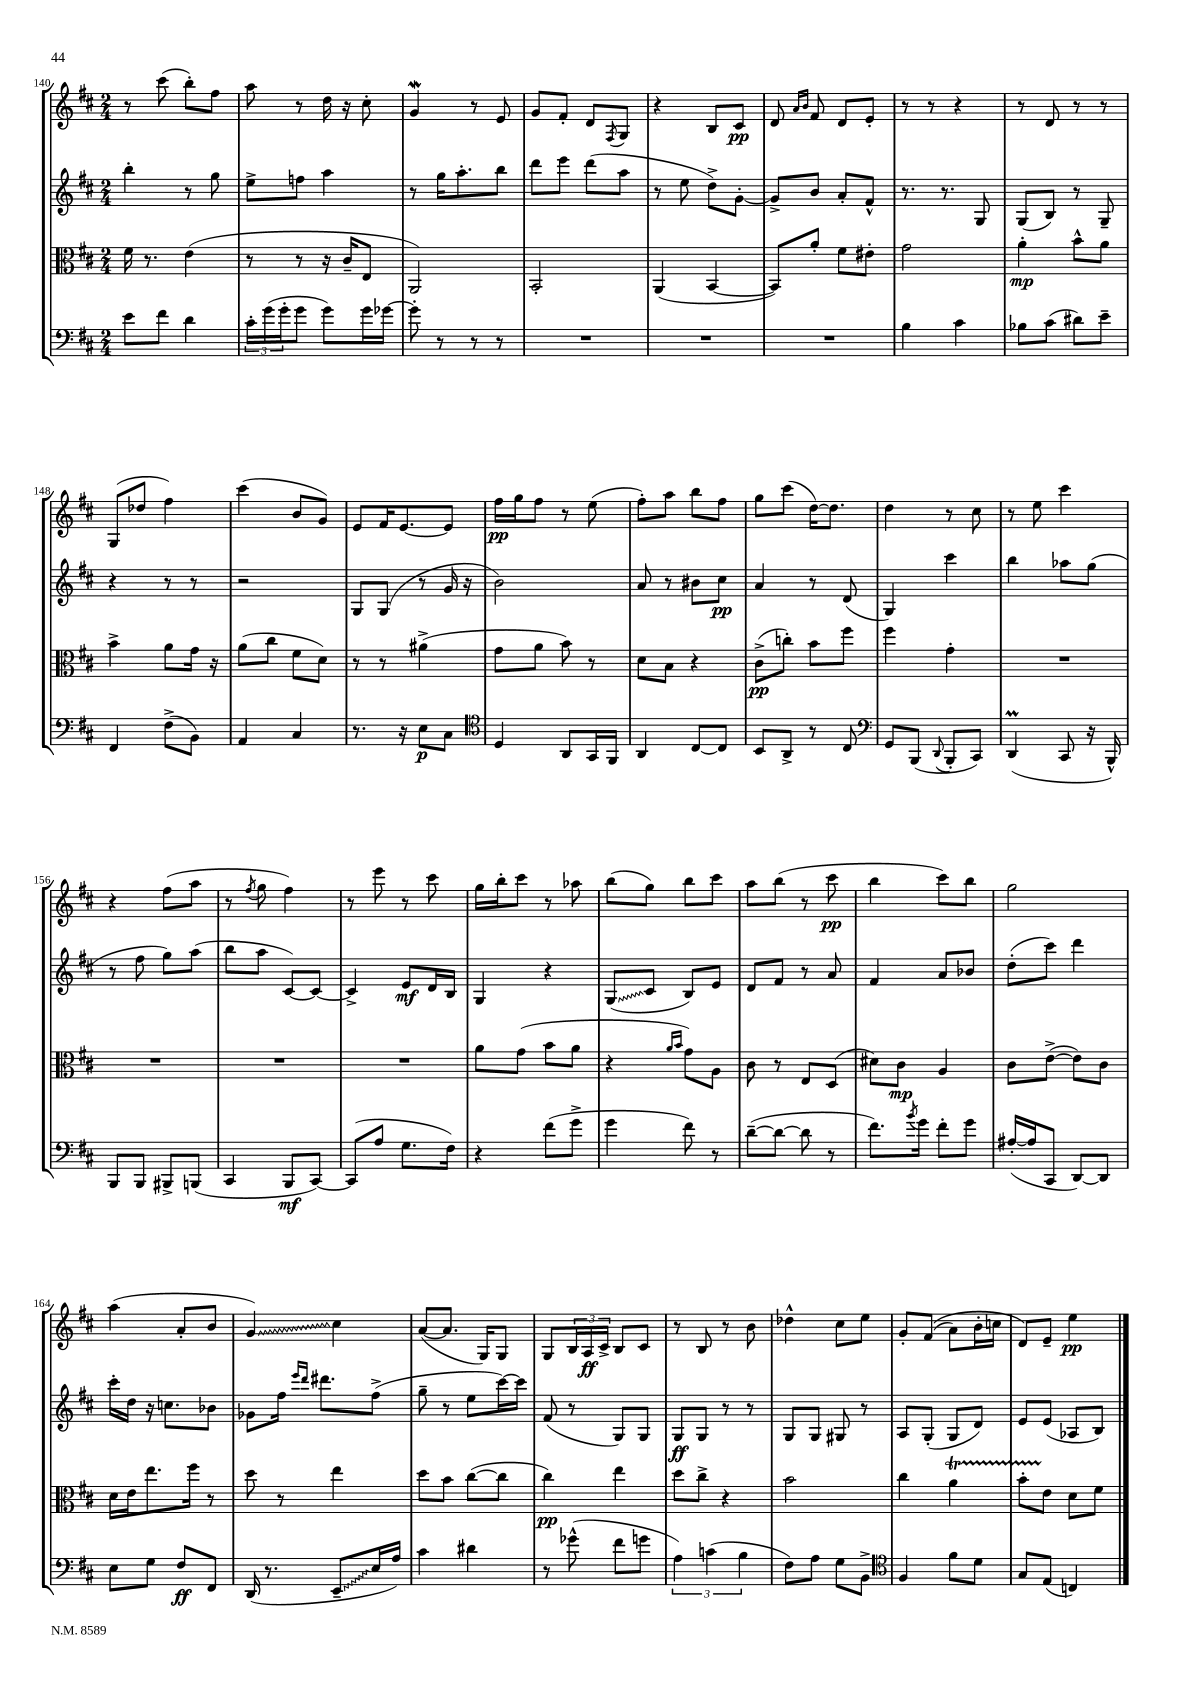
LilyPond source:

<<
\new StaffGroup <<
\new Staff = "s0" {
    \clef treble \key d \major \numericTimeSignature \time 2/4
    r8 cis'''8( b''8-.) fis''8 |
    a''8 r8 d''16 r16 cis''8-. |
    g'4\mordent r8 e'8 |
    g'8 fis'8-. d'8 \acciaccatura { fis8 } g8 |
    r4 b8 cis'8\pp |
    d'8 \grace { a'16 b'16 } fis'8 d'8 e'8-. |
    r8 r8 r4 |
    r8 d'8 r8 r8 |
    g8( des''8 fis''4) |
    cis'''4( b'8 g'8) |
    e'8 fis'16 e'8.~ e'8 |
    fis''16\pp g''16 fis''8 r8 e''8( |
    fis''8-.) a''8 b''8 fis''8 |
    g''8 cis'''8( d''16~) d''8. |
    d''4 r8 cis''8 |
    r8 e''8 cis'''4 |
    r4 fis''8( a''8 |
    r8 \acciaccatura { fis''8 } g''8 fis''4) |
    r8 e'''8 r8 cis'''8 |
    g''16 b''16-. cis'''8 r8 aes''8 |
    b''8( g''8) b''8 cis'''8 |
    a''8 b''8( r8 cis'''8\pp |
    b''4 cis'''8) b''8 |
    g''2 |
    a''4( a'8-. b'8 |
    \once \override Glissando.style = #'zigzag g'4\glissando) cis''4 |
    a'8~( a'8. g16) g8 |
    g8 \tuplet 3/2 { b16 a16\ff cis'16-> } b8 cis'8 |
    r8 b8 r8 b'8 |
    des''4-^ cis''8 e''8 |
    g'8-. fis'8(\( a'8) b'16-. c''16 |
    d'8\) e'8-- e''4\pp \bar "|." |
}
\new Staff = "s1" {
    \clef treble \key d \major \numericTimeSignature \time 2/4
    b''4-. r8 g''8 |
    e''8-> f''8 a''4 |
    r8 g''16 a''8.-. b''8 |
    d'''8 e'''8 d'''8( a''8 |
    r8 e''8 d''8->) g'8~-. |
    g'8-> b'8 a'8-. fis'8-^ |
    r8. r8. g8 |
    g8( b8) r8 g8-- |
    r4 r8 r8 |
    r2 |
    g8 g8( r8 g'16 r16 |
    b'2) |
    a'8 r8 bis'8 cis''8\pp |
    a'4 r8 d'8( |
    g4) cis'''4 |
    b''4 aes''8 g''8( |
    r8 fis''8 g''8) a''8( |
    b''8 a''8 cis'8~) cis'8~ |
    cis'4-> e'8\mf d'16 b16 |
    g4 r4 |
    \once \override Glissando.style = #'zigzag g8\glissando( cis'8 b8) e'8 |
    d'8 fis'8 r8 a'8 |
    fis'4 a'8 bes'8 |
    d''8-.( cis'''8) d'''4 |
    cis'''16-. d''16 r16 c''8. bes'8 |
    ges'8 fis''16 \grace { e'''16 d'''16 } dis'''8. fis''8->( |
    g''8-- r8 e''8 cis'''16~) cis'''16 |
    fis'8( r8 g8) g8 |
    g8\ff g8 r8 r8 |
    g8 g8 gis8 r8 |
    a8 g8-.( g8 d'8) |
    e'8 e'8( aes8 b8) \bar "|." |
}
\new Staff = "s2" {
    \clef alto \key d \major \numericTimeSignature \time 2/4
    fis'16 r8. e'4( |
    r8 r8 r16 cis'16-- e8 |
    a,2) |
    b,2-. |
    a,4( b,4~ |
    b,8) a'8-. fis'8 eis'8-. |
    g'2 |
    a'4-.\mp b'8-^ a'8 |
    b'4-> a'8 g'16 r16 |
    a'8( cis''8 fis'8 d'8) |
    r8 r8 ais'4->( |
    g'8 a'8 b'8) r8 |
    d'8 b8 r4 |
    cis'8->\pp( c''8-.) b'8 fis''8 |
    fis''4 g'4-. |
    R2 |
    R2 |
    R2 |
    R2 |
    a'8 g'8( b'8 a'8 |
    r4 \grace { a'16 b'16 } g'8) a8 |
    cis'8 r8 e8 d8( |
    dis'8) cis'8\mp a4 |
    cis'8 e'8~->( e'8) cis'8 |
    d'16 e'16 e''8. fis''16 r8 |
    d''8 r8 e''4 |
    d''8 b'8 cis''8~( cis''8 |
    cis''4\pp) e''4 |
    d''8 cis''8-> r4 |
    b'2 |
    cis''4 a'4\startTrillSpan |
    b'8-. e'8\stopTrillSpan d'8 fis'8 \bar "|." |
}
\new Staff = "s3" {
    \clef bass \key d \major \numericTimeSignature \time 2/4
    e'8 fis'8 d'4 |
    \tuplet 3/2 { cis'16-. g'16( g'16-. } g'8 g'8) g'16 ges'16~ |
    ges'8-. r8 r8 r8 |
    R2 |
    R2 |
    R2 |
    b4 cis'4 |
    bes8 cis'8( dis'8) e'8-- |
    fis,4 fis8->( b,8) |
    a,4 cis4 |
    r8. r16 e8\p cis8 |
    \clef tenor d4 a,8 g,16 fis,16 |
    a,4 cis8~ cis8 |
    b,8 a,8-> r8 cis8 |
    \clef bass g,8 b,,8( \appoggiatura { d,8 } b,,8-. cis,8) |
    d,4\prall( cis,8 r16 b,,16-^) |
    b,,8 b,,8 bis,,8-> b,,8( |
    cis,4 b,,8\mf cis,8~) |
    cis,8( a8 g8. fis16) |
    r4 fis'8( g'8-> |
    g'4 fis'8) r8 |
    d'8~--( d'8~ d'8 r8 |
    fis'8.) \acciaccatura { b'8 } g'16 fis'8-. g'8 |
    ais16~-.( ais16 cis,8 d,8~) d,8 |
    e8 g8 fis8\ff fis,8 |
    d,16( r8. \once \override Glissando.style = #'zigzag e,8--\glissando e16 a16) |
    cis'4 dis'4 |
    r8 ges'8-^( fis'8 g'8 |
    \tuplet 3/2 { a4) c'4( b4 } |
    fis8) a8 g8 b,8-> |
    \clef tenor fis4 fis'8 d'8 |
    g8 e8( c4) \bar "|." |
}
>>
>>
\layout { \context { \Score currentBarNumber = #140 } }
